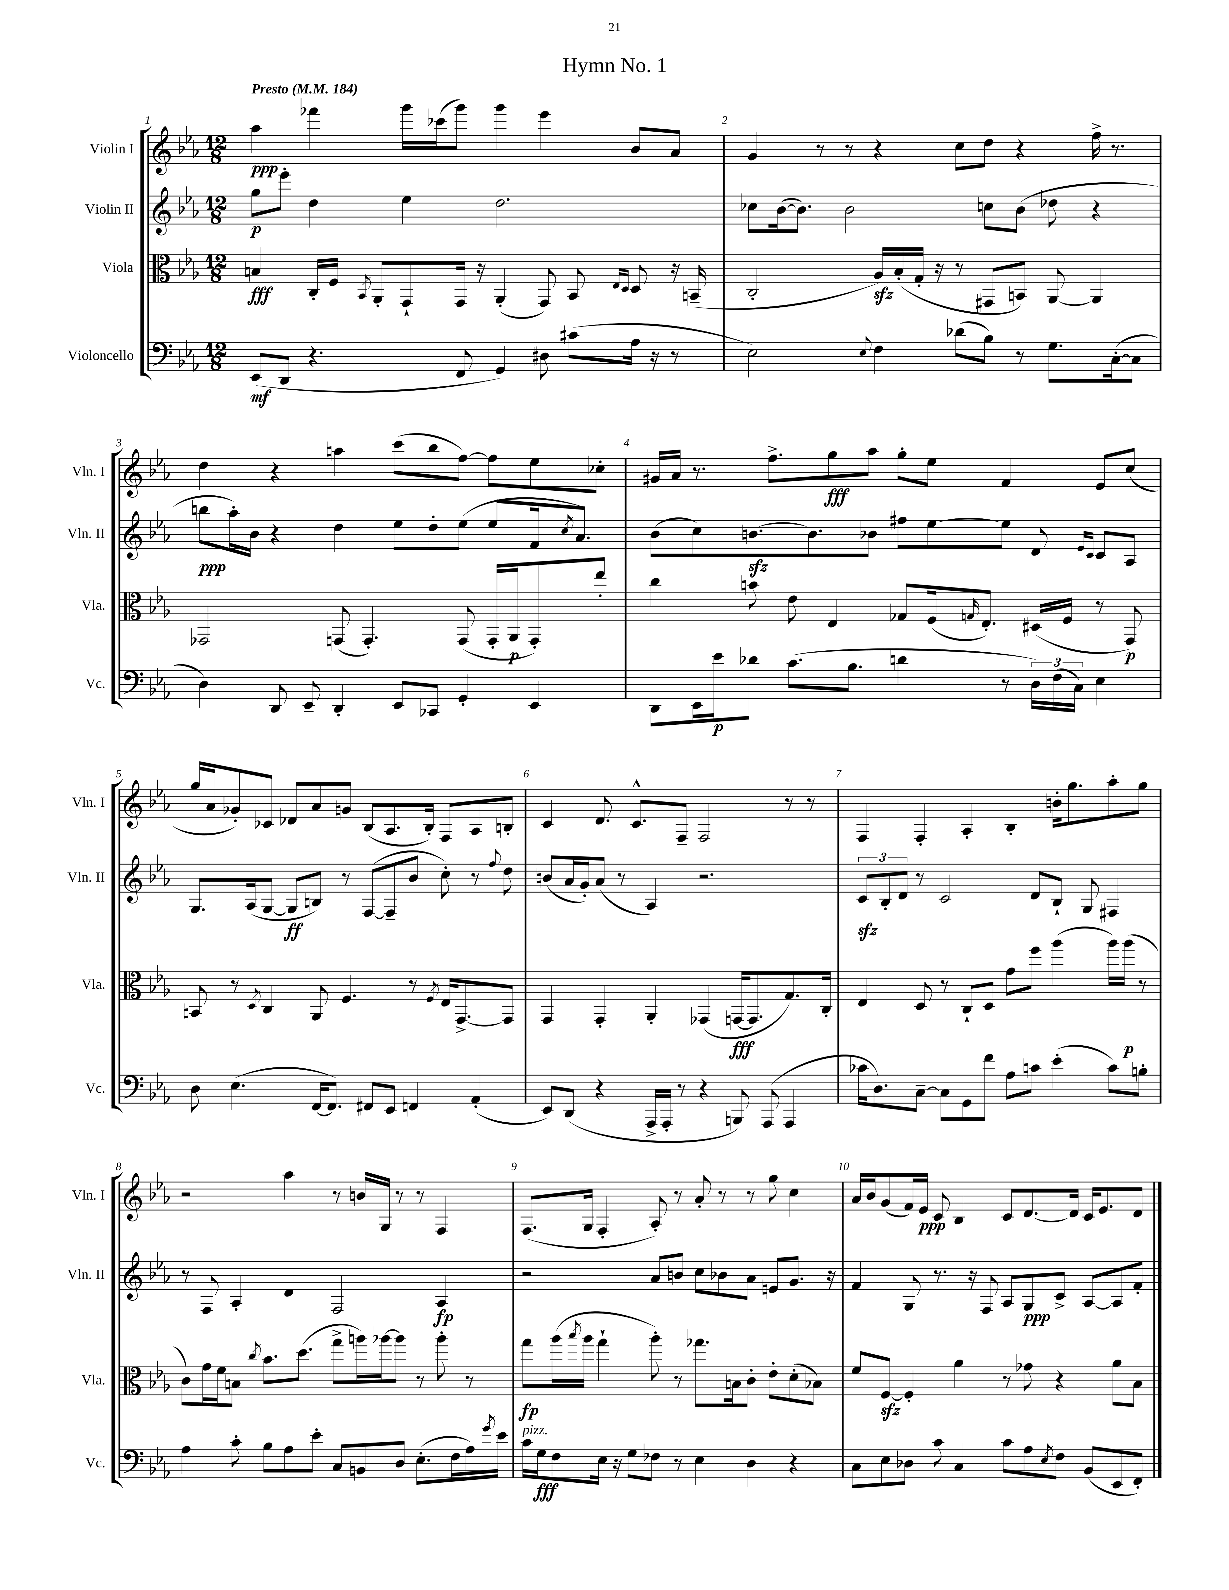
\header { title = "Hymn No. 1" }
<<
\new StaffGroup <<
\new Staff = "s0" \with { instrumentName = "Violin I" shortInstrumentName = "Vln. I" } {
    \clef treble \key ees \major \numericTimeSignature \time 12/8 \tempo "Presto" 4 = 184
    aes''4\ppp fes'''4 g'''16 ces'''16( g'''8) g'''4 ees'''4 bes'8 aes'8 |
    g'4 r8 r8 r4 c''8 d''8 r4 f''16-> r8. |
    d''4 r4 a''4 c'''8( bes''8 f''8~) f''8 ees''8 ces''8-. |
    gis'16 aes'16 r8. f''8.-> g''8\fff aes''8 g''8-. ees''8 f'4 ees'8 c''8( |
    g''16 aes'16 ges'8-.) ces'8 des'8 aes'8 g'8 bes8( aes8. bes16-.) f8 aes8 b8-. |
    c'4 d'8. c'8.-^ f8-- f2 r8 r8 |
    f4 f4-. aes4-. bes4-. b'16-. g''8. aes''8-. g''8 |
    r2 aes''4 r8 b'16 g16 r8 r8 f4 |
    f8.( g16 f4-. aes8-.) r8 aes'8-. r8 r8 g''8 c''4 |
    aes'16 bes'16 g'8( f'16) ees'16\ppp c'8 bes4 c'8 d'8.~ d'16 c'16 ees'8. d'8 \bar "|." |
}
\new Staff = "s1" \with { instrumentName = "Violin II" shortInstrumentName = "Vln. II" } {
    \clef treble \key ees \major \numericTimeSignature \time 12/8
    g''8\p ees'''8-. d''4 ees''4 d''2. |
    ces''8 bes'16~( bes'8.) bes'2 c''8 bes'8( des''8 r4 |
    b''8\ppp aes''16-.) bes'16 r4 d''4 ees''8 d''8-. ees''8( ees''8 f'16 \acciaccatura { c''8 } aes'8.) |
    bes'8( c''8) b'8.~\sfz b'8. bes'8 fis''8 ees''8~ ees''8 d'8 \grace { ees'16 c'16 } c'8 aes8 |
    g8. aes16( g8~ g8\ff b8) r8 f8~( f8-- bes'8 c''8-.) r8 \appoggiatura { f''8 } d''8 |
    b'8( aes'16 g'16-.) aes'8( r8 aes4) r2. |
    \tuplet 3/2 { c'8\sfz bes8-. d'8 } r8 c'2 d'8 bes8-! g8 fis4 |
    r8 f8 aes4-. d'4 f2 aes4\fp |
    r2 aes'8 b'8 c''8 bes'8 aes'8 e'8 g'8. r16 |
    f'4 g8 r8. r16 f8 aes8 g8\ppp c'8-> aes8~ aes8 f'8-. \bar "|." |
}
\new Staff = "s2" \with { instrumentName = "Viola" shortInstrumentName = "Vla." } {
    \clef alto \key ees \major \numericTimeSignature \time 12/8
    b4\fff c16-. f16 \acciaccatura { bes,8 } aes,8-. g,8-! g,16 r16 aes,4-.( g,8) bes,8 \grace { ees16 d16 } d8 r16 b,16--( |
    c2-. aes16\sfz) bes16-.( g16-. r16 r8 gis,8 b,8) aes,8~ aes,4 |
    ges,2 g,8( g,4.-.) g,8( g,16-. aes,16\p g,8-.) ees''8-. |
    c''4 b'8 ees'8 ees4 ges8 f16( \grace { g16 } ees8.-.) dis16( f16 r8 g,8\p) |
    b,8 r8 \acciaccatura { d8 } c4 aes,8 f4. r8 \acciaccatura { f8 } ees16 g,8.~-> g,8 |
    g,4 g,4-. aes,4-. ges,4( g,16~\fff g,8. g8.) c16-. |
    ees4 d8 r8 c8-! d8 g'8 f''8 aes''4( aes''16) aes''16\p( r8 |
    c'8) g'16 f'16 b8 \acciaccatura { c''8 } bes'8. d''8.( g''8-> a''16) aes''16~ aes''8 r8 aes''8-. r8 |
    g''8\fp aes''16( \acciaccatura { bes''8 } aes''16 g''4-! aes''8-.) r8 ges''8. b16 c'8-. ees'8-. d'8-.( bes8) |
    f'8 f8~\sfz f4-. aes'4 r8 ges'8 r4 aes'8 bes8 \bar "|." |
}
\new Staff = "s3" \with { instrumentName = "Violoncello" shortInstrumentName = "Vc." } {
    \clef bass \key ees \major \numericTimeSignature \time 12/8
    ees,8\mf( d,8 r4. f,8 g,4) dis8 cis'8( aes16 r16 r8 |
    ees2) \appoggiatura { ees8 } f4 des'8( bes8) r8 g8. c16~-.( c8 |
    d4) d,8 ees,8-- d,4-. ees,8 ces,8 g,4-. ees,4 |
    d,8 ees,16 ees'16\p des'8 c'8.( bes8. d'4 r8 \tuplet 3/2 { d16) f16( c16) } ees4 |
    d8 ees4.( f,16~ f,8.) fis,8 ees,8 f,4 aes,4-.( |
    ees,8) d,8( r4 aes,,16-> aes,,16-. r8 r4 b,,8) aes,,8( aes,,4 |
    ces'16 d8.) c8~-- c8 g,8 f'8 aes8 c'8 ees'4-.( c'8) b8-. |
    aes4 c'8-. bes8 aes8 ees'8-. c8 b,8 d8 ees8.-.( f16 aes16) \acciaccatura { g'8 } ees'16 |
    c'16^\markup { \italic "pizz." } g16\fff f8 ees16 r16 g8 fes8 r8 ees4 d4 r4 |
    c8 ees8 des8 c'8 c4 c'8 aes8 \acciaccatura { ees8 } f8 bes,8( ees,8 f,8-.) \bar "|." |
}
>>
>>
\layout { \context { \Score \override BarNumber.break-visibility = ##(#f #t #t) barNumberVisibility = #all-bar-numbers-visible } }
